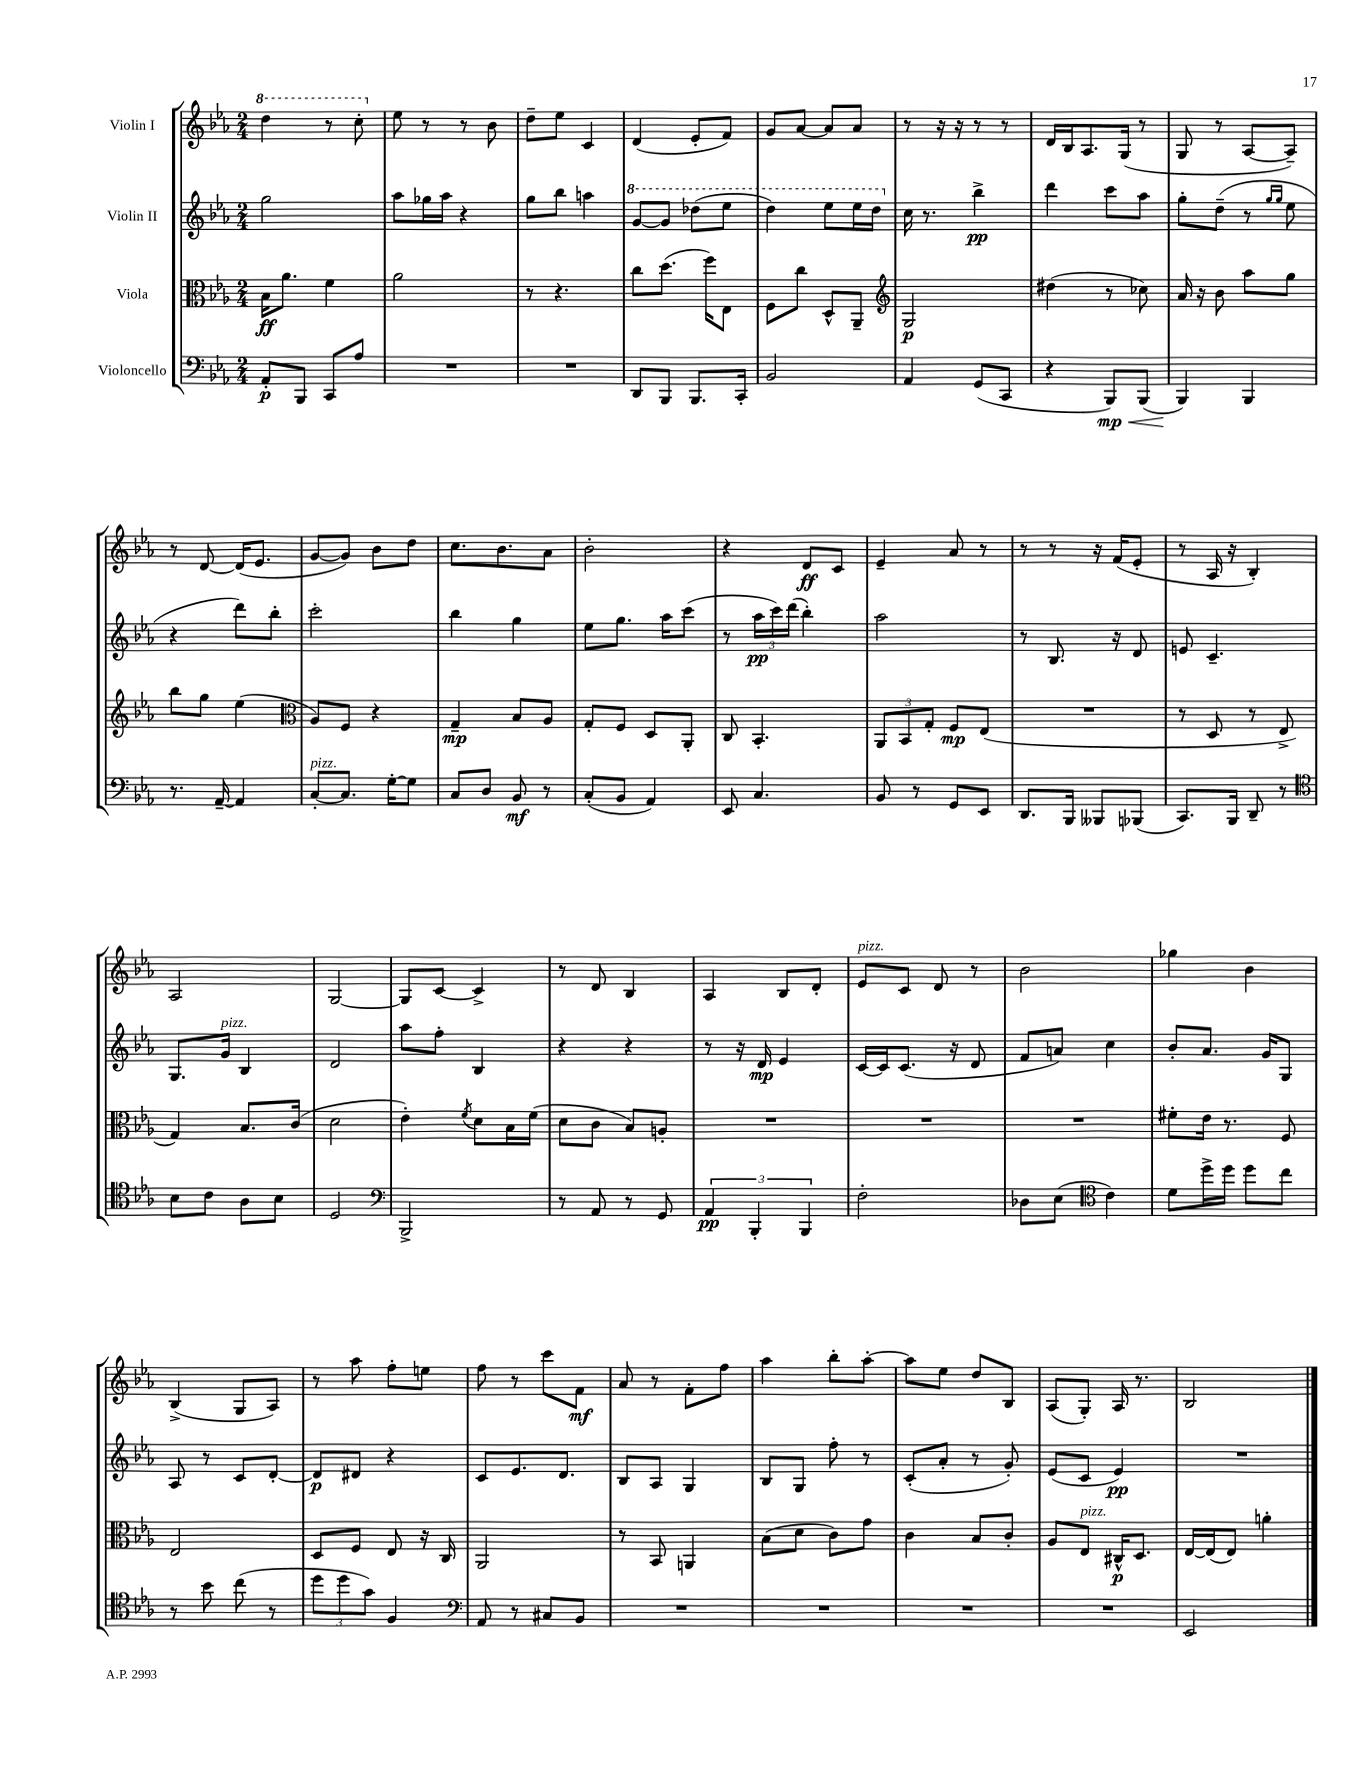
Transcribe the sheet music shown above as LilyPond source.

<<
\new StaffGroup <<
\new Staff = "s0" \with { instrumentName = "Violin I" } {
    \clef treble \key ees \major \numericTimeSignature \time 2/4
    \ottava #1 d'''4 r8 c'''8-. \ottava #0 |
    ees''8 r8 r8 bes'8 |
    d''8-- ees''8 c'4 |
    d'4( ees'8-. f'8) |
    g'8 aes'8~ aes'8 aes'8 |
    r8 r16 r16 r8 r8 |
    d'16 bes16 aes8. g16( r8 |
    g8 r8 aes8~ aes8--) |
    r8 d'8~ d'16( ees'8. |
    g'8~ g'8) bes'8 d''8 |
    c''8. bes'8. aes'8 |
    bes'2-. |
    r4 d'8\ff c'8 |
    ees'4-- aes'8 r8 |
    r8 r8 r16 f'16( ees'8-. |
    r8 aes16 r16 bes4-.) |
    aes2 |
    g2~ |
    g8 c'8~ c'4-> |
    r8 d'8 bes4 |
    aes4 bes8 d'8-. |
    ees'8^\markup { \italic "pizz." } c'8 d'8 r8 |
    bes'2 |
    ges''4 bes'4 |
    bes4->( g8 aes8) |
    r8 aes''8 f''8-. e''8 |
    f''8 r8 c'''8 f'8\mf |
    aes'8 r8 f'8-. f''8 |
    aes''4 bes''8-. aes''8~-. |
    aes''8 ees''8 d''8 bes8 |
    aes8( g8-.) aes16 r8. |
    bes2 \bar "|." |
}
\new Staff = "s1" \with { instrumentName = "Violin II" } {
    \clef treble \key ees \major \numericTimeSignature \time 2/4
    g''2 |
    aes''8 ges''16 aes''16 r4 |
    g''8 bes''8 a''4 |
    \ottava #1 g''8~ g''8 des'''8( ees'''8 |
    d'''4) ees'''8 ees'''16 d'''16 \ottava #0 |
    c''16 r8. bes''4->\pp |
    d'''4 c'''8 aes''8 |
    g''8-. d''8--( r8 \grace { g''16 g''16 } ees''8 |
    r4 d'''8) bes''8-. |
    c'''2-. |
    bes''4 g''4 |
    ees''8 g''8. aes''16 c'''8( |
    r8 \tuplet 3/2 { aes''16\pp c'''16) d'''16( } bes''4-.) |
    aes''2 |
    r8 bes8. r16 d'8 |
    e'8 c'4.-- |
    g8. g'16^\markup { \italic "pizz." } bes4 |
    d'2 |
    aes''8 f''8-. bes4 |
    r4 r4 |
    r8 r16 d'16\mp ees'4 |
    c'16~ c'16 c'8.( r16 d'8 |
    f'8 a'8) c''4 |
    bes'8-. aes'8. g'16 g8 |
    aes8 r8 c'8 d'8~-. |
    d'8\p dis'8 r4 |
    c'8 ees'8. d'8. |
    bes8 aes8 g4 |
    bes8 g8 f''8-. r8 |
    c'8-.( aes'8-. r8 g'8-.) |
    ees'8( c'8 ees'4\pp) |
    R2 \bar "|." |
}
\new Staff = "s2" \with { instrumentName = "Viola" } {
    \clef alto \key ees \major \numericTimeSignature \time 2/4
    bes16\ff aes'8. f'4 |
    aes'2 |
    r8 r4. |
    c''8 d''8.( f''16) ees8 |
    f8 c''8 d8-^ aes,8-- |
    \clef treble g2\p |
    dis''4( r8 ces''8) |
    aes'16 r16 bes'8 aes''8 g''8 |
    bes''8 g''8 ees''4( |
    \clef alto aes8) f8 r4 |
    g4--\mp bes8 aes8 |
    g8-. f8 d8 aes,8-. |
    c8 bes,4.-. |
    \tuplet 3/2 { aes,8 bes,8 g8-. } f8\mp ees8( |
    R2 |
    r8 d8 r8 ees8-> |
    g4) bes8. c'16( |
    d'2 |
    ees'4-.) \acciaccatura { f'8 } d'8 bes16 f'16( |
    d'8 c'8 bes8) a8-. |
    R2 |
    R2 |
    R2 |
    fis'8-. ees'16 r8. f8 |
    ees2 |
    d8 f8 ees8 r16 c16 |
    aes,2 |
    r8 bes,8 a,4 |
    bes8( d'8 c'8) g'8 |
    c'4 bes8 c'8-. |
    aes8 ees8^\markup { \italic "pizz." } cis16-^\p d8. |
    ees16~ ees16( ees8) a'4-. \bar "|." |
}
\new Staff = "s3" \with { instrumentName = "Violoncello" } {
    \clef bass \key ees \major \numericTimeSignature \time 2/4
    aes,8-.\p bes,,8 c,8 aes8 |
    R2 |
    R2 |
    d,8 bes,,8 bes,,8. c,16-. |
    bes,2 |
    aes,4 g,8( c,8 |
    r4 bes,,8\mp\<) bes,,8( |
    bes,,4\!) bes,,4 |
    r8. aes,16~-- aes,4 |
    c8~-.^\markup { \italic "pizz." } c8. g16~-. g8 |
    c8 d8 bes,8\mf r8 |
    c8-.( bes,8 aes,4) |
    ees,8 c4. |
    bes,8 r8 g,8 ees,8 |
    d,8. bes,,16 beses,,8 bes,,8( |
    c,8.) bes,,16 d,8-- r8 |
    \clef tenor bes8 c'8 aes8 bes8 |
    d2 |
    \clef bass bes,,2-> |
    r8 aes,8 r8 g,8 |
    \tuplet 3/2 { aes,4\pp bes,,4-. bes,,4 } |
    f2-. |
    des8 ees8( \clef tenor c'4) |
    d'8 d''16-> d''16 d''8 c''8 |
    r8 bes'8 c''8( r8 |
    \tuplet 3/2 { d''8 d''8 g'8) } f4 |
    \clef bass aes,8 r8 cis8 bes,8 |
    R2 |
    R2 |
    R2 |
    R2 |
    ees,2 \bar "|." |
}
>>
>>
\layout { \context { \Score \remove "Bar_number_engraver" } }
